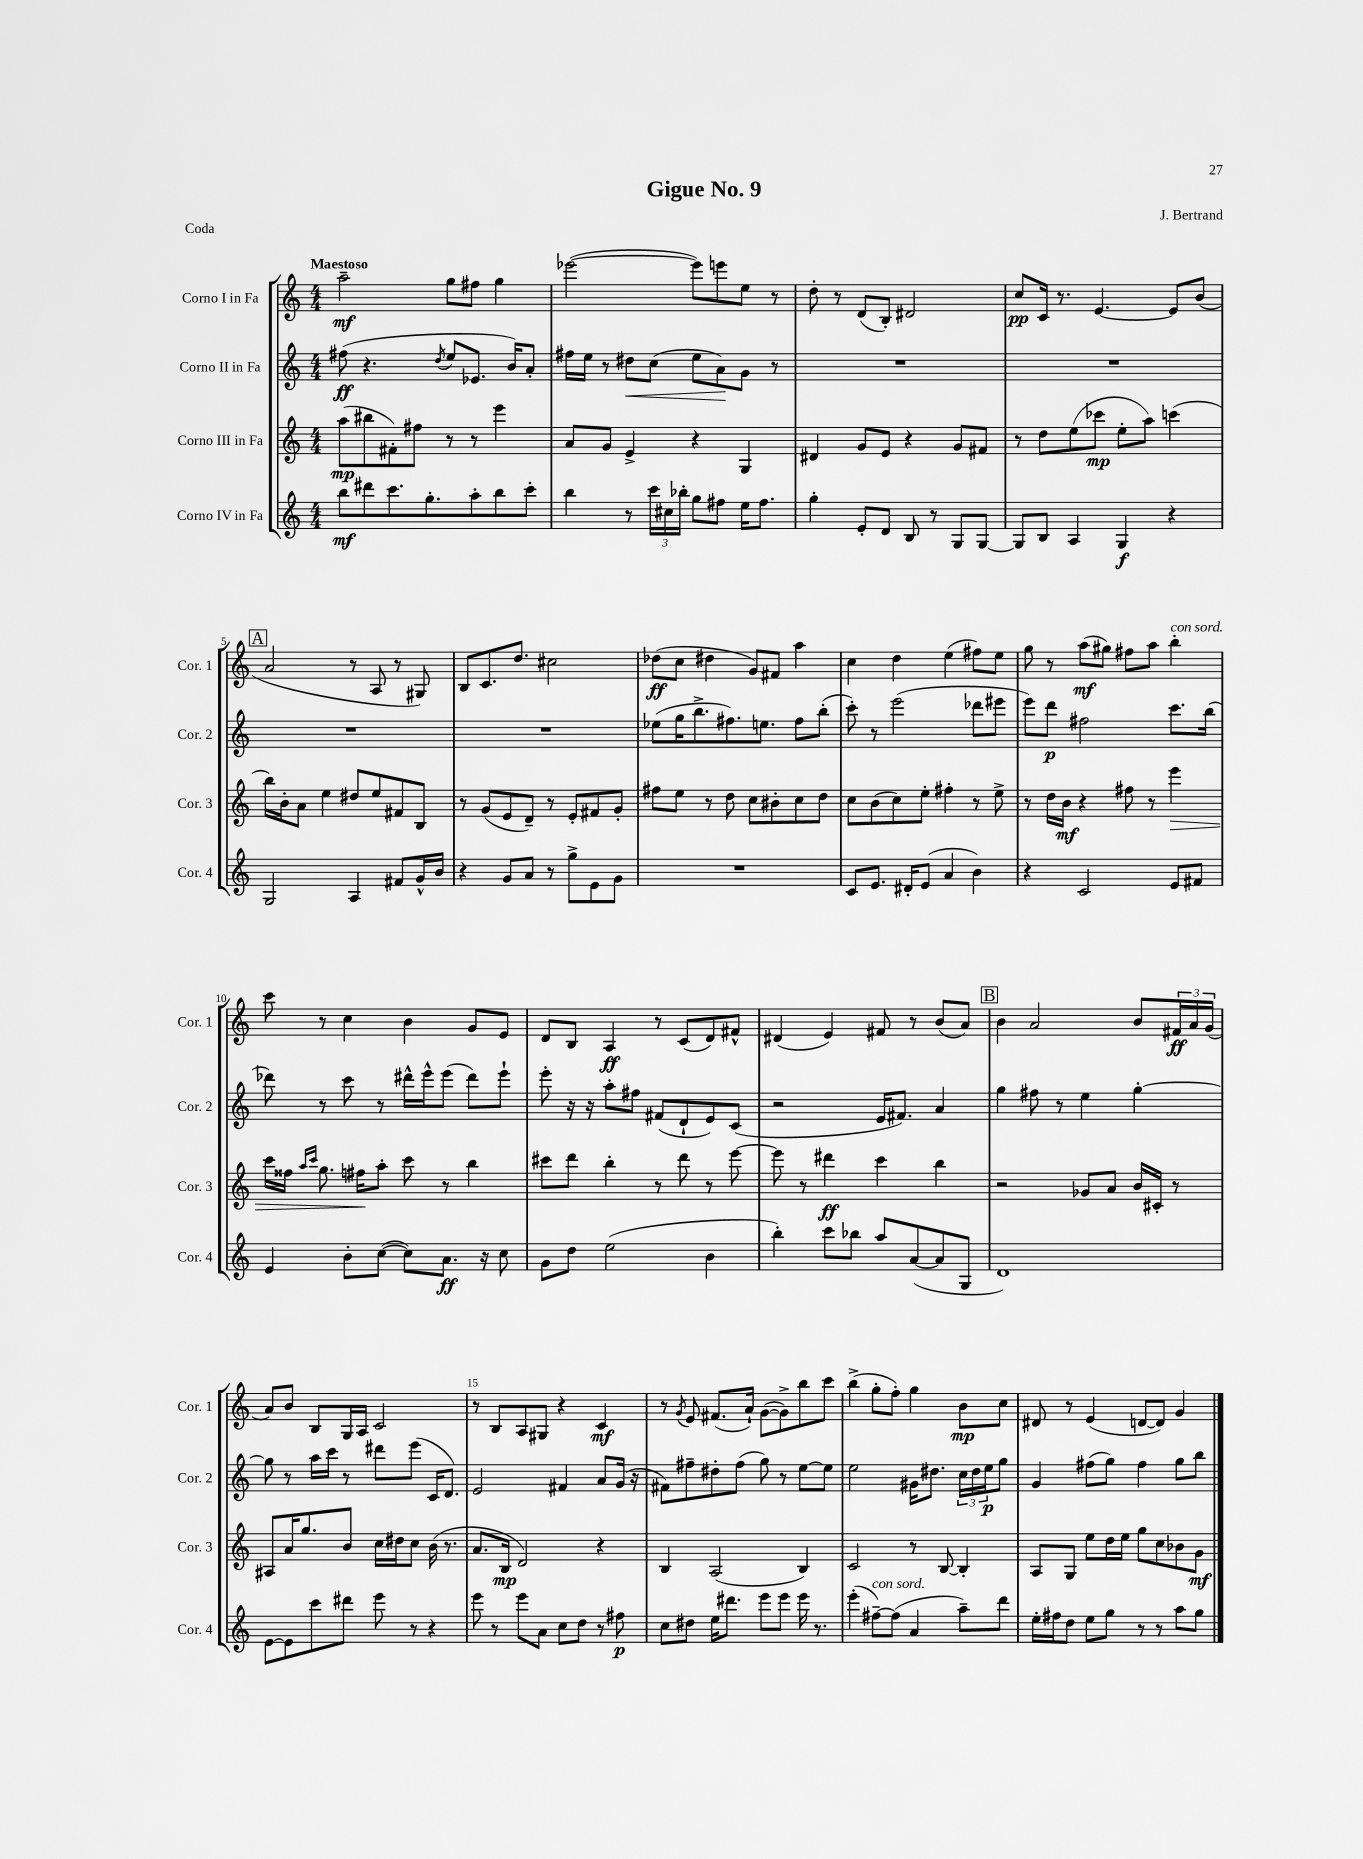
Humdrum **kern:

**kern	**dynam	**kern	**dynam	**kern	**dynam	**kern	**dynam
*part4	*part4	*part3	*part3	*part2	*part2	*part1	*part1
*staff4	*staff4	*staff3	*staff3	*staff2	*staff2	*staff1	*staff1
*I"Corno IV in Fa	*	*I"Corno III in Fa	*	*I"Corno II in Fa	*	*I"Corno I in Fa	*
*I'Cor. 4	*	*I'Cor. 3	*	*I'Cor. 2	*	*I'Cor. 1	*
*clefG2	*	*clefG2	*	*clefG2	*	*clefG2	*
*k[]	*	*k[]	*	*k[]	*	*k[]	*
*M4/4	*	*M4/4	*	*M4/4	*	*M4/4	*
=1	=1	=1	=1	=1	=1	=1	=1
!	!	!	!	!	!	!LO:TX:a:B:t=Maestoso	!
8bb\L	mf	(8aa\L	mp	(8ff#X\	ff	2aa~\	mf
8ddd#X\	.	8bb#X\	.	4.r	.	.	.
8.ccc\	.	8f#X'\)	.	.	.	.	.
.	.	8ff#X\J	.	.	.	.	.
8.gg'\	.	.	.	.	.	.	.
.	.	.	.	8qdd/	.	.	.
.	.	8r	.	8ee/L	.	8gg\L	.
8aa'\	.	8r	.	8.e-X/J	.	8ff#X\J	.
8bb\	.	4eee\	.	.	.	4gg\	.
.	.	.	.	16b/KL)	.	.	.
8ccc'\J	.	.	.	8a'/J	.	.	.
=2	=2	=2	=2	=2	=2	=2	=2
4bb\	.	8a/L	.	16ff#X\LL	.	([2eee-X\	.
.	.	.	.	16ee\JJ	.	.	.
.	.	8g/J	.	8r	.	.	.
!	!	!	!	!	!LO:HP:b	!	!
8r	.	4e^/	.	8dd#X\L	<	.	.
24ccc\LL	.	.	.	(8cc\J	.	.	.
24cc#X\	.	.	.	.	.	.	.
24bb-X'\JJ	.	.	.	.	.	.	.
8gg\L	.	4r	.	8ee\L	.	8eee-\L])	.
8ff#X\J	.	.	.	8a\)	.	8eeen\	.
16ee\KL	.	4G/	.	8g\J	[	8ee\J	.
8.ff#\J	.	.	.	.	.	.	.
.	.	.	.	8r	.	8r	.
=3	=3	=3	=3	=3	=3	=3	=3
4gg'\	.	4d#X/	.	1r	.	8dd'\	.
.	.	.	.	.	.	8r	.
8e'/L	.	8g/L	.	.	.	(8d/L	.
8d/J	.	8e/J	.	.	.	8B'/J)	.
8B/	.	4r	.	.	.	2d#X/	.
8r	.	.	.	.	.	.	.
8G/L	.	8g/L	.	.	.	.	.
[8G/J	.	8f#X/J	.	.	.	.	.
=4	=4	=4	=4	=4	=4	=4	=4
8G/L]	.	8r	.	1r	.	8cc/L	pp
8B/J	.	8dd\L	.	.	.	16c/Jk	.
.	.	.	.	.	.	8.r	.
4A/	.	(8ee\	.	.	.	.	.
.	.	8ccc-X\J	mp	.	.	[4.e/	.
4G/	f	8ee'\L	.	.	.	.	.
.	.	8aa\J)	.	.	.	.	.
4r	.	(4cccn\	.	.	.	8e/L]	.
.	.	.	.	.	.	(8b/J	.
!!LO:LB:g=z
!!LO:REH:place=s1:t=A
=5	=5	=5	=5	=5	=5	=5	=5
2G/	.	16bb\LL)	.	1r	.	2a/	.
.	.	16b'\J	.	.	.	.	.
.	.	8a\J	.	.	.	.	.
.	.	4ee\	.	.	.	.	.
4A/	.	8dd#X/L	.	.	.	8r	.
.	.	8ee/	.	.	.	8A/	.
8f#X/L	.	8f#X/	.	.	.	8r	.
16g^^/L	.	8B/J	.	.	.	8G#X/)	.
16b/JJ	.	.	.	.	.	.	.
=6	=6	=6	=6	=6	=6	=6	=6
4r	.	8r	.	1r	.	8B/L	.
.	.	(8g/L	.	.	.	8.c/	.
8g/L	.	8e/	.	.	.	.	.
.	.	.	.	.	.	8.dd/J	.
8a/J	.	8d~/J)	.	.	.	.	.
8r	.	8r	.	.	.	2cc#X\	.
8gg^\L	.	8e'/L	.	.	.	.	.
8e\	.	8f#X/	.	.	.	.	.
8g\J	.	8g'/J	.	.	.	.	.
=7	=7	=7	=7	=7	=7	=7	=7
1r	.	8ff#X\L	.	(8ee-X\L	.	(8dd-X\L	ff
.	.	8ee\J	.	16gg\K	.	8cc\J	.
.	.	.	.	8.bb^\	.	.	.
.	.	8r	.	.	.	4dd#X\	.
.	.	8dd\	.	8.ff#X\)	.	.	.
.	.	8cc\L	.	.	.	8g/L)	.
.	.	.	.	8.een\J	.	.	.
.	.	8b#X'\	.	.	.	8f#X/J	.
.	.	8cc\	.	8ff#\L	.	4aa\	.
.	.	8dd\J	.	(8bb'\J	.	.	.
=8	=8	=8	=8	=8	=8	=8	=8
8c/L	.	8cc\L	.	8ccc'\)	.	4cc\	.
8.e/J	.	(8b\	.	8r	.	.	.
.	.	8cc\)	.	(2eee\	.	4dd\	.
16d#X'/KL	.	.	.	.	.	.	.
(8e/J	.	8ee'\J	.	.	.	.	.
4a/	.	4ff#X'\	.	.	.	(4ee\	.
4b\)	.	8r	.	8ddd-X\L	.	8ff#X\L)	.
.	.	8ee^\	.	8eee#X\J	.	8ee\J	.
=9	=9	=9	=9	=9	=9	=9	=9
4r	.	8r	.	8eee\L)	.	8gg\	.
.	.	16dd\LL	.	8ddd\J	p	8r	.
.	.	16b\JJ	mf	.	.	.	.
2c/	.	4r	.	2ff#X\	.	(8aa\L	mf
.	.	.	.	.	.	8gg#X\J)	.
.	.	8ff#X\	.	.	.	8ff#X\L	.
.	.	8r	.	.	.	8aa\J	.
!	!	!	!	!	!	!LO:TX:a:i:t=con sord.	!
!	!	!	!LO:HP:b	!	!	!	!
8e/L	.	4eee\	>	8.ccc\L	.	4bb'\	.
8f#X/J	.	.	.	.	.	.	.
.	.	.	.	(16bb\Jk	.	.	.
!!LO:LB:g=z
=10	=10	=10	=10	=10	=10	=10	=10
4e/	.	16ccc\LL	.	8ddd-X\)	.	8ccc\	.
.	.	16ff##X\JJ	.	.	.	.	.
.	.	16qqaa/LL	.	.	.	.	.
.	.	16qqccc/JJ	.	.	.	.	.
.	.	8.gg\	.	8r	.	8r	.
8b'\L	.	.	.	8ccc\	.	4cc\	.
.	.	16ff#X\KL	.	.	.	.	.
([8cc\J	.	8aa'\J	]	8r	.	.	.
8cc\L])	.	8ccc\	.	16ddd#X^^\LL	.	4b\	.
.	.	.	.	16eee^^\J	.	.	.
8.a\J	ff	8r	.	(8eee\J	.	.	.
.	.	4bb\	.	8ddd#\L)	.	8g/L	.
16r	.	.	.	.	.	.	.
8cc\	.	.	.	8eee`\J	.	8e/J	.
=11	=11	=11	=11	=11	=11	=11	=11
8g\L	.	8ccc#X\L	.	8eee'\	.	8d/L	.
8dd\J	.	8ddd\J	.	16r	.	8B/J	.
.	.	.	.	16r	.	.	.
(2ee\	.	4bb'\	.	8aa'\L	.	4A/	ff
.	.	.	.	8ff#X\J	.	.	.
.	.	8r	.	(8f#X/L	.	8r	.
.	.	8ddd\	.	8d`/	.	(8c/L	.
4b\	.	8r	.	8e/)	.	8d/)	.
.	.	[8eee\	.	(8c/J	.	8f#X^^/J	.
=12	=12	=12	=12	=12	=12	=12	=12
4bb'\)	.	8eee\]	.	2r	.	(4d#X/	.
.	.	8r	.	.	.	.	.
8ccc\L	.	4ddd#X\	ff	.	.	4e/)	.
8bb-X\J	.	.	.	.	.	.	.
8aa/L	.	4ccc\	.	16e/KL	.	8f#X/	.
.	.	.	.	8.f#X/J)	.	.	.
([8a/	.	.	.	.	.	8r	.
8a/]	.	4bb\	.	4a/	.	(8b/L	.
8G/J	.	.	.	.	.	8a/J)	.
!!LO:REH:place=s1:t=B
=13	=13	=13	=13	=13	=13	=13	=13
1d)	.	2r	.	4gg\	.	4b\	.
.	.	.	.	8ff#X\	.	2a/	.
.	.	.	.	8r	.	.	.
.	.	8g-X/L	.	4ee\	.	.	.
.	.	8a/J	.	.	.	.	.
.	.	16b/LL	.	[4gg'\	.	8b/L	.
.	.	16c#X'/JJ	.	.	.	.	.
.	.	8r	.	.	.	24f#X/L	ff
.	.	.	.	.	.	24a/	.
.	.	.	.	.	.	(24g/JJ	.
!!LO:LB:g=z
=14	=14	=14	=14	=14	=14	=14	=14
[8e\L	.	8A#X/L	.	8gg\]	.	8a/L)	.
8e\]	.	16a/K	.	8r	.	8b/J	.
.	.	8.gg/	.	.	.	.	.
8ccc\	.	.	.	16aa\LL	.	8B/L	.
.	.	.	.	16ccc\JJ	.	.	.
8ddd#X\J	.	8b/J	.	8r	.	16G/L	.
.	.	.	.	.	.	16A/JJ	.
8eee\	.	16cc\LL	.	8ddd#X\L	.	2c/	.
.	.	16dd#X\J	.	.	.	.	.
8r	.	8cc\J	.	(8eee\J	.	.	.
4r	.	(16b\	.	16c/KL	.	.	.
.	.	8.r	.	8.d/J)	.	.	.
=15	=15	=15	=15	=15	=15	=15	=15
8eee\	.	8.a/L	.	2e/	.	8r	.
8r	.	.	.	.	.	8B/L	.
.	.	16B/Jk	mp	.	.	.	.
8eee\L	.	2d/)	.	.	.	8A/	.
8a\J	.	.	.	.	.	8G#X/J	.
8cc\L	.	.	.	4f#X/	.	4r	.
8dd\J	.	.	.	.	.	.	.
8r	.	4r	.	8a/L	.	4c/	mf
8ff#X\	p	.	.	(16g/Jk	.	.	.
.	.	.	.	16r	.	.	.
=16	=16	=16	=16	=16	=16	=16	=16
8cc\L	.	4B/	.	8f#X\L)	.	8r	.
.	.	.	.	.	.	8qg/	.
8dd#X\J	.	.	.	8ff#X~\	.	8e/	.
16ee\KL	.	(2A/	.	8dd#X'\	.	(8.f#X/L	.
8.ddd#X\J	.	.	.	.	.	.	.
.	.	.	.	(8ff#\J	.	.	.
.	.	.	.	.	.	16a`/Jk)	.
8eee\L	.	.	.	8gg\)	.	([8g\L	.
8eee\J	.	.	.	8r	.	8g^\])	.
16eee\	.	4B/)	.	[8ee\L	.	8bb\	.
8.r	.	.	.	.	.	.	.
.	.	.	.	8ee\J]	.	8ccc\J	.
=17	=17	=17	=17	=17	=17	=17	=17
(4eee'\	.	2c/	.	2ee\	.	(4bb^\	.
!LO:TX:a:i:t=con sord.	!	!	!	!	!	!	!
[8ff#X~\L)	.	.	.	.	.	8gg'\L	.
(8ff#\J]	.	.	.	.	.	8ff'\J)	.
4a/	.	8r	.	16g#X\KL	.	4gg\	.
.	.	.	.	8.dd#X\J	.	.	.
.	.	[8B/	.	.	.	.	.
8aa~\L)	.	4B'/]	.	24cc\LL	.	8b\L	mp
.	.	.	.	24dd#\	.	.	.
.	.	.	.	24ee\J	p	.	.
8ddd\J	.	.	.	8gg\J	.	8cc\J	.
=18	=18	=18	=18	=18	=18	=18	=18
16ee'\LL	.	8A/L	.	4g/	.	8d#X/	.
16ff#X\J	.	.	.	.	.	.	.
8dd\J	.	8G/J	.	.	.	8r	.
8ee\L	.	8ee\L	.	(8ff#X\L	.	(4e/	.
8gg\J	.	16dd\L	.	8gg\J)	.	.	.
.	.	16ee\JJ	.	.	.	.	.
8r	.	8gg\L	.	4ff#\	.	[8dn/L	.
8r	.	8cc\	.	.	.	8d/J])	.
8aa\L	.	8b-X\	.	8gg\L	.	4g/	.
8gg\J	.	8g\J	mf	8bb\J	.	.	.
==	==	==	==	==	==	==	==
*-	*-	*-	*-	*-	*-	*-	*-
